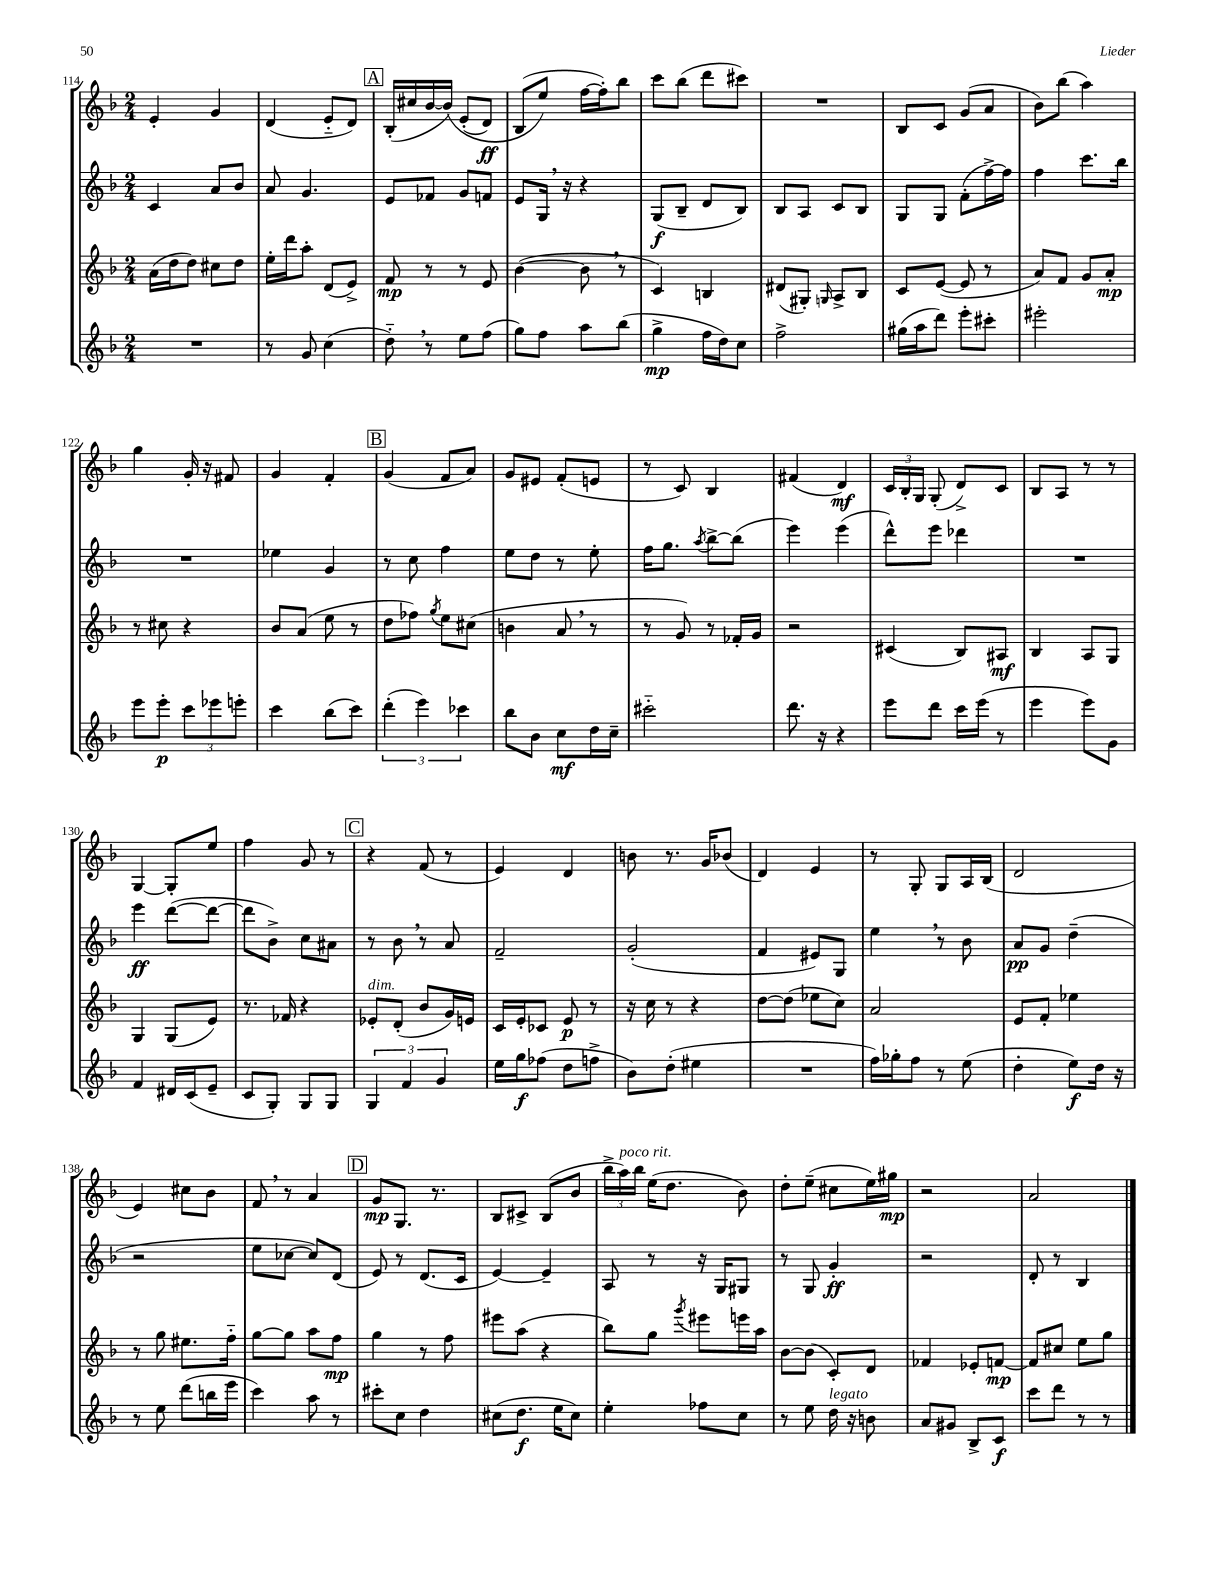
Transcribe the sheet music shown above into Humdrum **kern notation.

**kern	**kern	**kern	**kern
*staff4	*staff3	*staff2	*staff1
*clefG2	*clefG2	*clefG2	*clefG2
*k[b-]	*k[b-]	*k[b-]	*k[b-]
*M2/4	*M2/4	*M2/4	*M2/4
2r	(16a	4c	4e'
.	16dd	.	.
.	8dd)	.	.
.	8cc#	8a	4g
.	8dd	8b-	.
=	=	=	=
8r	16ee'	8a	(4d
.	16ddd	.	.
8g	8aa'	4.g	.
(4cc	(8d	.	8e'~
.	8e^)	.	8d)
=	=	=	=
8dd'~)	8f	8e	(16B-'
.	.	.	16cc#
8r	8r	8f-	[16b-
.	.	.	&(16b-])
8ee	8r	8g	(8e'
(8ff	8e	8f	8d)
=	=	=	=
8gg)	([4b-	8e	(8B-
8ff	.	16G	8ee&)
.	.	16r	.
8aa	8b-]	4r	[16ff
.	.	.	16ff'])
(8bb-	8r	.	8bb-
=	=	=	=
4gg^	4c)	(8G	8ccc
.	.	8B-~	(8bb-
16ff	4B	8d	8ddd
16dd)	.	.	.
8cc	.	8B-)	8ccc#)
=	=	=	=
2ff^	(8d#	8B-	2r
.	8G#')	8A	.
.	16qqG	.	.
.	8A^	8c	.
.	8B-	8B-	.
=	=	=	=
(16gg#	8c	8G	8B-
16aa	.	.	.
8ddd)	([8e	8G	8c
8eee'	8e]	(8f'	(8g
8ccc#'	8r	[16ff^)	8a
.	.	16ff]	.
=	=	=	=
2eee#'	8a)	4ff	8b-)
.	8f	.	(8bb-
.	8g	8.ccc	4aa)
.	8a'	.	.
.	.	16bb-	.
=	=	=	=
8eee	8r	2r	4gg
8eee'	8cc#	.	.
12ccc	4r	.	16g'
.	.	.	16r
12eee-	.	.	.
.	.	.	8f#
12eee'	.	.	.
=	=	=	=
4ccc	8b-	4ee-	4g
.	(8a	.	.
(8bb-	8ee	4g	4f'
8ccc)	8r	.	.
=	=	=	=
(6ddd'	8dd	8r	(4g
.	8ff-)	8cc	.
6eee)	.	.	.
.	8qgg	.	.
.	8ee	4ff	8f
6ccc-	.	.	.
.	(8cc#	.	8a)
=	=	=	=
8bb-	4b	8ee	8g
8b-	.	8dd	8e#
8cc	8a	8r	(8f'
16dd	8r	8ee'	8e
16cc~	.	.	.
=	=	=	=
2ccc#'~	8r	16ff	8r
.	.	8.gg	.
.	8g)	.	8c)
.	.	8qaa	.
.	8r	[8bb-^	4B-
.	16f-'	(8bb-]	.
.	16g	.	.
=	=	=	=
8.ddd	2r	4eee)	(4f#
16r	.	.	.
4r	.	(4eee	4d)
=	=	=	=
8eee	(4c#	8ddd^^)	24c
.	.	.	24B-'
.	.	.	24G
8ddd	.	8eee	(8G'
16ccc	8B-)	4ddd-	8d^)
(16eee	.	.	.
8r	8A#	.	8c
=	=	=	=
4eee	4B-	2r	8B-
.	.	.	8A
8eee)	8A	.	8r
8g	8G	.	8r
=	=	=	=
4f	4G	4eee	[4G
16d#	(8G	([8ddd	8G']
(16c	.	.	.
8e~	8e)	8ddd_	8ee
=	=	=	=
8c	8.r	8ddd]	4ff
8G')	.	8b-^)	.
.	16f-	.	.
8G	4r	8cc	8g
8G	.	8a#	8r
=	=	=	=
6G	8e-'	8r	4r
.	(8d'	8b-	.
6f	.	.	.
.	8b-	8r	(8f
6g	.	.	.
.	16g)	8a	8r
.	16e	.	.
=	=	=	=
16ee	16c	2f~	4e)
16gg	16e'	.	.
(8ff-	8c-	.	.
8dd	8e	.	4d
8ff^	8r	.	.
=	=	=	=
8b-)	16r	(2g'	8b
.	16cc	.	.
(8dd'	8r	.	8.r
4ee#	4r	.	.
.	.	.	16g
.	.	.	(8b-
=	=	=	=
2r	[8dd	4f	4d)
.	(8dd]	.	.
.	8ee-	8e#)	4e
.	8cc)	8G	.
=	=	=	=
16ff)	2a	4ee	8r
16gg-'	.	.	.
8ff	.	.	8G'
8r	.	8r	8G
(8ee	.	8b-	16A
.	.	.	(16B-
=	=	=	=
4dd'	8e	8a	2d
.	8f'	8g	.
8ee)	4ee-	(4dd~	.
16dd	.	.	.
16r	.	.	.
=	=	=	=
8r	8r	2r	4e)
8ee	8gg	.	.
(8ddd	8.ee#	.	8cc#
16bb	.	.	8b-
16eee	16ff'~	.	.
=	=	=	=
4ccc)	[8gg	8ee	8f
.	8gg]	[8cc-	8r
8aa	8aa	8cc-])	4a
8r	8ff	(8d	.
=	=	=	=
8ccc#'	4gg	8e)	8g
8cc	.	8r	8.G
4dd	8r	(8.d	.
.	.	.	8.r
.	8ff	.	.
.	.	16c	.
=	=	=	=
(8cc#	8eee#	[4e)	8B-
8.dd	(8aa	.	8c#^
.	4r	4e~]	(8B-
16ee	.	.	.
8cc#)	.	.	8b-
=	=	=	=
4ee'	8bb-)	8A	24bb-^
.	.	.	24aa)
.	.	.	24bb-
.	8gg	8r	(16ee
.	.	.	8.dd
.	8qggg	.	.
8ff-	8eee#	16r	.
.	.	16G	.
8cc	16eee	8G#	8b-)
.	16aa	.	.
=	=	=	=
8r	[8b-	8r	8dd'
8ee	(8b-]	8G	(8ee~
16dd	8c')	4g'	8cc#
16r	.	.	.
8b	8d	.	16ee)
.	.	.	16gg#
=	=	=	=
8a	4f-	2r	2r
8g#	.	.	.
8B-^	8e-'	.	.
8c	[8f	.	.
=	=	=	=
8ccc	8f]	8d'	2a
8ddd	8cc#	8r	.
8r	8ee	4B-	.
8r	8gg	.	.
==	==	==	==
*-	*-	*-	*-
